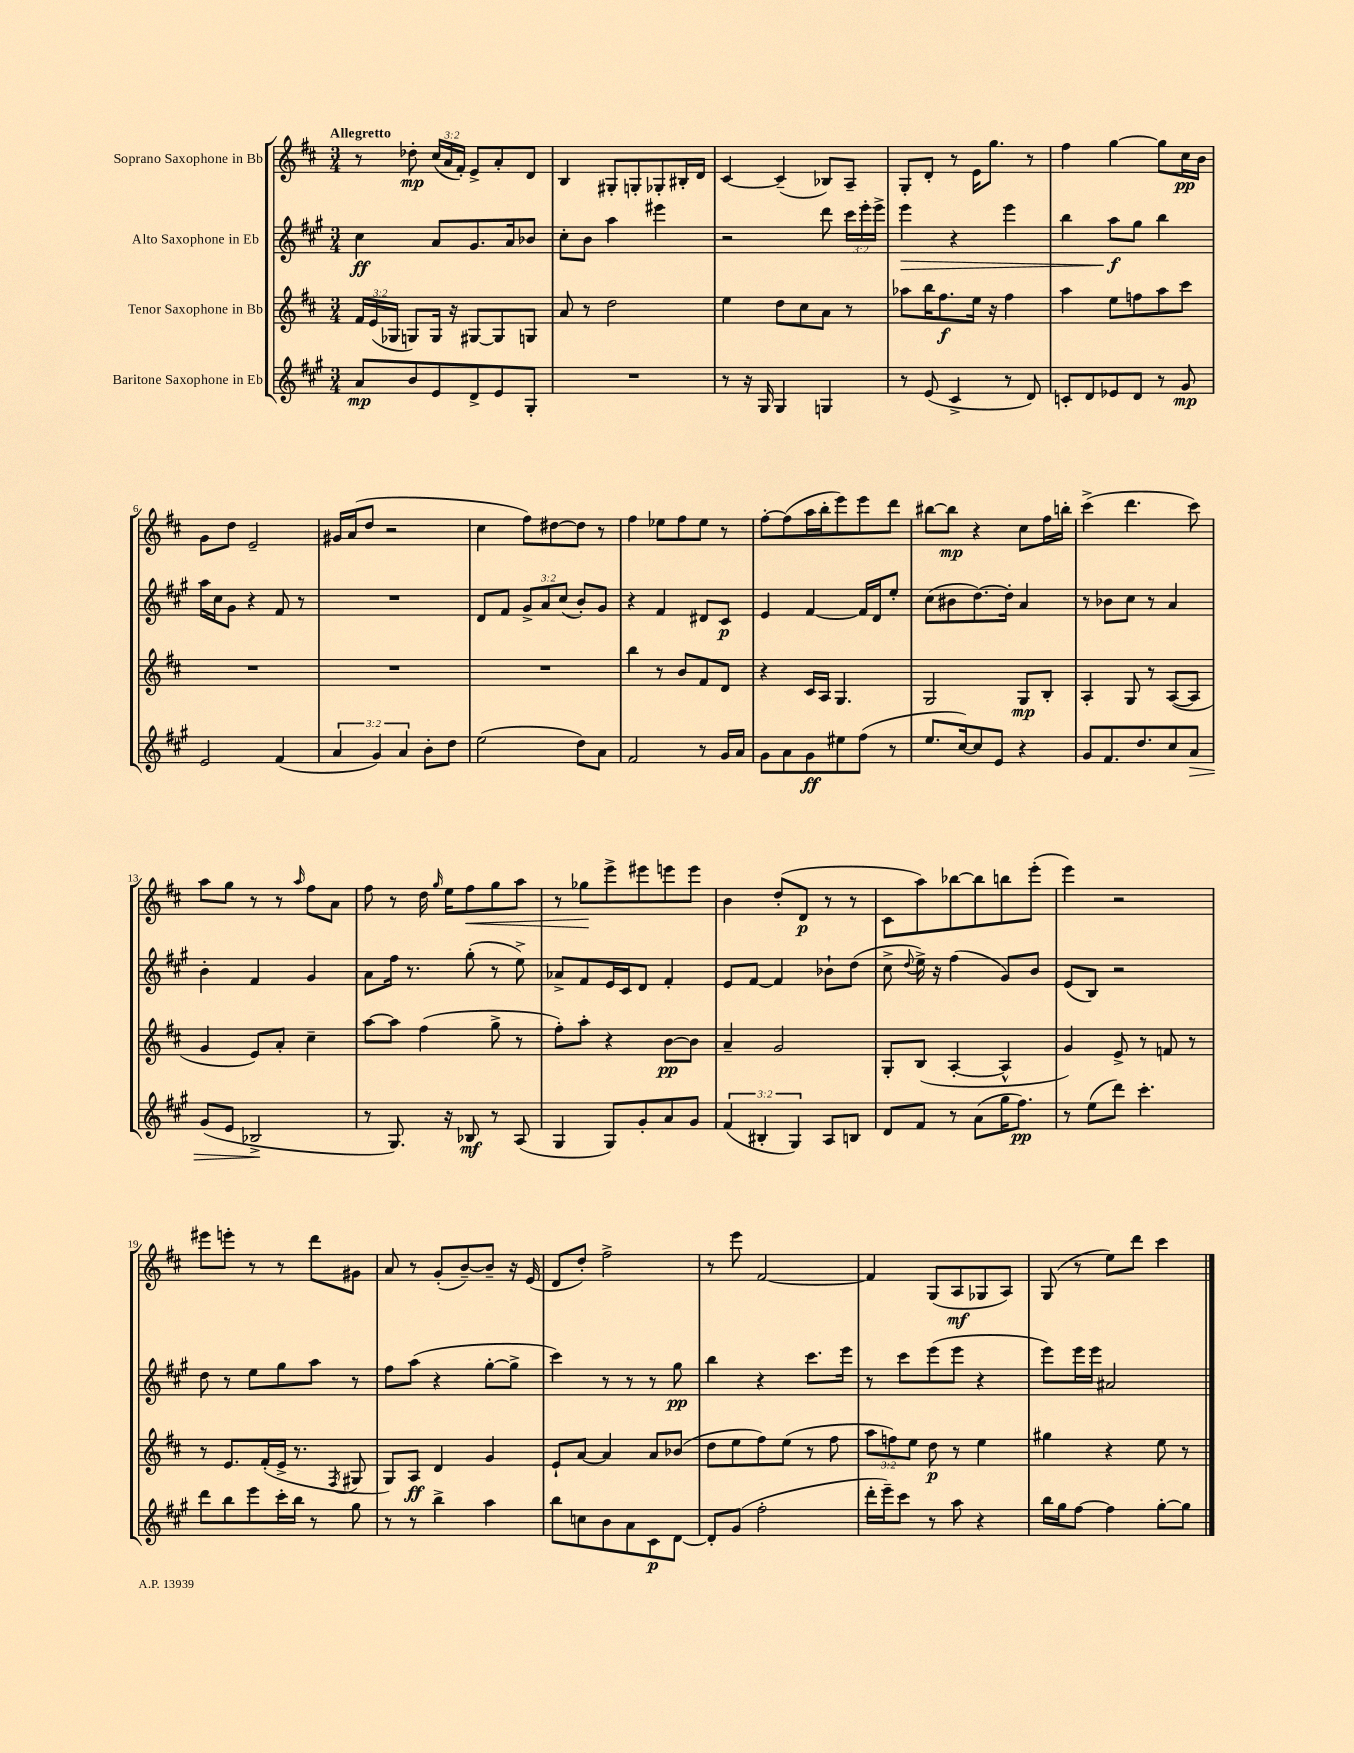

**kern	**dynam	**kern	**dynam	**kern	**dynam	**kern	**dynam
*part4	*part4	*part3	*part3	*part2	*part2	*part1	*part1
*staff4	*staff4	*staff3	*staff3	*staff2	*staff2	*staff1	*staff1
*I"Baritone Saxophone in Eb	*	*I"Tenor Saxophone in Bb	*	*I"Alto Saxophone in Eb	*	*I"Soprano Saxophone in Bb	*
*clefG2	*	*clefG2	*	*clefG2	*	*clefG2	*
*k[f#c#g#]	*	*k[f#c#]	*	*k[f#c#g#]	*	*k[f#c#]	*
*M3/4	*	*M3/4	*	*M3/4	*	*M3/4	*
=1	=1	=1	=1	=1	=1	=1	=1
!	!	!	!	!	!	!LO:TX:a:B:t=Allegretto	!
8a/L	mp	24f#/LL	.	4cc#\	ff	8r	.
.	.	(24e/	.	.	.	.	.
.	.	24G-X/JJ	.	.	.	.	.
8b/	.	8Gn/L)	.	.	.	8dd-X'\	mp
8e/	.	16G/Jk	.	8a/L	.	(24cc#/LL	.
.	.	.	.	.	.	24a/	.
.	.	16r	.	.	.	.	.
.	.	.	.	.	.	24f#'/JJ)	.
8d^/	.	[8G#X/L	.	8.g#/	.	8e^/L	.
8e/	.	8G#/]	.	.	.	8a'/	.
.	.	.	.	16a/k	.	.	.
8G#'/J	.	8Gn/J	.	8b-X/J	.	8d/J	.
=2	=2	=2	=2	=2	=2	=2	=2
2.r	.	8a/	.	8cc#'\L	.	4B/	.
.	.	8r	.	8b\J	.	.	.
.	.	2dd\	.	4aa\	.	8G#X'/L	.
.	.	.	.	.	.	8Gn'/	.
.	.	.	.	4eee#X\	.	8G-X'/	.
.	.	.	.	.	.	16B#X'/L	.
.	.	.	.	.	.	16d/JJ	.
=3	=3	=3	=3	=3	=3	=3	=3
8r	.	4ee\	.	2r	.	[4c#/	.
16r	.	.	.	.	.	.	.
16G#/	.	.	.	.	.	.	.
4G#/	.	8dd\L	.	.	.	(4c#~/]	.
.	.	8cc#\	.	.	.	.	.
4Gn/	.	8a\J	.	8ddd\	.	8B-X/L)	.
.	.	8r	.	24ccc#\LL	.	8A~/J	.
.	.	.	.	24eee'\	.	.	.
.	.	.	.	24eee^\JJ	.	.	.
=4	=4	=4	=4	=4	=4	=4	=4
!	!	!	!	!	!LO:HP:b	!	!
8r	.	8aa-X\L	.	4eee\	>	8G'/L	.
(8e/	.	16bb\K	.	.	.	8d'/J	.
.	.	8.ff#\	f	.	.	.	.
4c#^/	.	.	.	4r	.	8r	.
.	.	16ee\Jk	.	.	.	16e\KL	.
.	.	16r	.	.	.	8.gg\J	.
8r	.	4ff#\	.	4eee\	.	.	.
8d/)	.	.	.	.	.	8r	.
=5	=5	=5	=5	=5	=5	=5	=5
8cn'/L	.	4aa\	.	4bb\	.	4ff#\	.
8d/	.	.	.	.	.	.	.
8e-X/	.	8ee\L	.	8aa\L	f	[4gg\	.
8d/J	.	8ffn\	.	8gg#\J	]	.	.
8r	.	8aa\	.	4bb\	.	8gg\L]	.
8g#/	mp	8ccc#\J	.	.	.	16cc#\L	pp
.	.	.	.	.	.	16b\JJ	.
!!LO:LB:g=z
=6	=6	=6	=6	=6	=6	=6	=6
2e/	.	2.r	.	16aa\LL	.	8g\L	.
.	.	.	.	16cc#\J	.	.	.
.	.	.	.	8g#\J	.	8dd\J	.
.	.	.	.	4r	.	2e~/	.
(4f#/	.	.	.	8f#/	.	.	.
.	.	.	.	8r	.	.	.
=7	=7	=7	=7	=7	=7	=7	=7
6a/	.	2.r	.	2.r	.	16g#X/LL	.
.	.	.	.	.	.	(16a/J	.
.	.	.	.	.	.	8dd/J	.
6g#/)	.	.	.	.	.	.	.
.	.	.	.	.	.	2r	.
6a/	.	.	.	.	.	.	.
8b'\L	.	.	.	.	.	.	.
8dd\J	.	.	.	.	.	.	.
=8	=8	=8	=8	=8	=8	=8	=8
(2ee\	.	2.r	.	8d/L	.	4cc#\	.
.	.	.	.	8f#/J	.	.	.
.	.	.	.	12g#^/L	.	8ff#\L)	.
.	.	.	.	12a/	.	.	.
.	.	.	.	.	.	[8dd#X\	.
.	.	.	.	(12cc#/J	.	.	.
8dd\L)	.	.	.	8b'/L)	.	8dd#\J]	.
8a\J	.	.	.	8g#/J	.	8r	.
=9	=9	=9	=9	=9	=9	=9	=9
2f#/	.	4bb\	.	4r	.	4ff#\	.
.	.	8r	.	4f#/	.	8ee-X\L	.
.	.	8b/L	.	.	.	8ff#\	.
8r	.	8f#/	.	8d#X/L	.	8ee-\J	.
16g#/LL	.	8d/J	.	8c#/J	p	8r	.
16a/JJ	.	.	.	.	.	.	.
=10	=10	=10	=10	=10	=10	=10	=10
8g#\L	.	4r	.	4e/	.	[8ff#'\L	.
8a\	.	.	.	.	.	(8ff#\]	.
8g#\	ff	16c#/LL	.	[4f#/	.	16aa\L	.
.	.	16A/JJ	.	.	.	16bb'\J	.
8ee#X\	.	4.G/	.	.	.	8eee\)	.
(8ff#\J	.	.	.	16f#/LL]	.	8eee\	.
.	.	.	.	16d/J	.	.	.
8r	.	.	.	8ee'/J	.	8ddd\J	.
=11	=11	=11	=11	=11	=11	=11	=11
8.ee/L	.	2G/	.	(8cc#\L	.	[8bb#X\L	.
.	.	.	.	8b#X\	.	8bb#\J]	mp
[16cc#/k)	.	.	.	.	.	.	.
8cc#/]	.	.	.	[8.dd\)	.	4r	.
8e/J	.	.	.	.	.	.	.
.	.	.	.	16dd'\Jk]	.	.	.
4r	.	8G/L	mp	4a/	.	8cc#\L	.
.	.	8B'/J	.	.	.	16ff#\L	.
.	.	.	.	.	.	16bbn'\JJ	.
=12	=12	=12	=12	=12	=12	=12	=12
8g#/L	.	4A'/	.	8r	.	(4ccc#^\	.
8.f#/	.	.	.	8b-X\L	.	.	.
.	.	8G/	.	8cc#\J	.	4.ddd\	.
8.dd/	.	.	.	.	.	.	.
.	.	8r	.	8r	.	.	.
8cc#/	.	([8A/L	.	4a/	.	.	.
!	!LO:HP:b	!	!	!	!	!	!
8a/J	>	8A/J]	.	.	.	8ccc#\)	.
!!LO:LB:g=z
=13	=13	=13	=13	=13	=13	=13	=13
(8g#/L	.	4g/	.	4b'\	.	8aa\L	.
8e/J	.	.	.	.	.	8gg\J	.
2B-X^/	.	8e/L)	.	4f#/	.	8r	.
.	.	8a'/J	.	.	.	8r	.
.	.	.	.	.	.	16qqaa/	.
.	.	4cc#~\	.	4g#/	.	8ff#\L	.
.	.	.	.	.	.	8a\J	.
.	]	.	.	.	.	.	.
=14	=14	=14	=14	=14	=14	=14	=14
8r	.	[8aa\L	.	8a\L	.	8ff#\	.
8.G#/)	.	8aa\J]	.	16ff#\Jk	.	8r	.
.	.	.	.	8.r	.	.	.
.	.	(4ff#\	.	.	.	16dd\	.
.	.	.	.	.	.	16qqgg/	.
16r	.	.	.	.	.	16ee\KL	.
!	!	!	!	!	!	!	!LO:HP:b
8B-X/	mf	.	.	(8gg#'\	.	8ff#\	<
8r	.	8gg^\	.	8r	.	8gg\	.
(8A/	.	8r	.	8ee^\)	.	8aa\J	.
=15	=15	=15	=15	=15	=15	=15	=15
4G#/	.	8ff#'\L)	.	8a-X^/L	.	8r	.
.	.	8aa'\J	.	8f#/	.	8gg-X\L	.
8G#/L)	.	4r	.	16e/L	.	8eee^\	[
.	.	.	.	16c#/J	.	.	.
8g#'/	.	.	.	8d/J	.	8eee#X\	.
8a/	.	[8b\L	pp	4f#'/	.	8eeen\	.
8g#/J	.	8b\J]	.	.	.	8eee\J	.
=16	=16	=16	=16	=16	=16	=16	=16
(6f#/	.	4a~/	.	8e/L	.	4b\	.
.	.	.	.	[8f#/J	.	.	.
6B#X'/	.	.	.	.	.	.	.
.	.	2g/	.	4f#/]	.	(8dd'/L	.
6G#/)	.	.	.	.	.	.	.
.	.	.	.	.	.	8d/J	p
8A/L	.	.	.	8b-X`\L	.	8r	.
8Bn/J	.	.	.	(8dd\J	.	8r	.
=17	=17	=17	=17	=17	=17	=17	=17
8d/L	.	8G'/L	.	8cc#^\	.	8c#\L	.
.	.	.	.	8qqdd/	.	.	.
8f#/J	.	(8B/J	.	16ee^\)	.	8aa\)	.
.	.	.	.	16r	.	.	.
8r	.	[4A'/	.	(4ff#\	.	[8bb-X\	.
(8a\L	.	.	.	.	.	8bb-\]	.
16gg#\K	.	4A^^/]	.	8g#/L)	.	8bbn\	.
8.ff#\J)	pp	.	.	.	.	.	.
.	.	.	.	8b/J	.	(8eee'\J	.
=18	=18	=18	=18	=18	=18	=18	=18
8r	.	4g/)	.	(8e/L	.	4eee\)	.
(8ee\L	.	.	.	8B/J)	.	.	.
8ddd\J)	.	8e^/	.	2r	.	2r	.
4.ccc#'\	.	8r	.	.	.	.	.
.	.	8fn/	.	.	.	.	.
.	.	8r	.	.	.	.	.
!!LO:LB:g=z
=19	=19	=19	=19	=19	=19	=19	=19
8ddd\L	.	8r	.	8dd\	.	8eee#X\L	.
8bb\	.	8.e/L	.	8r	.	8eeen'\J	.
8eee\	.	.	.	8ee\L	.	8r	.
.	.	(16f#'/L	.	.	.	.	.
16ccc#'\L	.	16e^/JJ	.	8gg#\	.	8r	.
16bb\JJ	.	8.r	.	.	.	.	.
8r	.	.	.	8aa\J	.	8ddd\L	.
.	.	8qF#/	.	.	.	.	.
8gg#\	.	8G#X/	.	8r	.	8g#X\J	.
=20	=20	=20	=20	=20	=20	=20	=20
8r	.	8G/L)	.	8ff#\L	.	8a/	.
8r	.	8A/J	ff	(8aa\J	.	8r	.
4bb^\	.	4d/	.	4r	.	(8g'/L	.
.	.	.	.	.	.	[8b~/)	.
4aa\	.	4g/	.	[8gg#'\L	.	8b~/J]	.
.	.	.	.	8gg#^\J]	.	16r	.
.	.	.	.	.	.	(16e/	.
=21	=21	=21	=21	=21	=21	=21	=21
8bb\L	.	8e`/L	.	4ccc#\)	.	8d/L	.
8ccn\	.	[8a/J	.	.	.	8dd'/J)	.
8b\	.	4a/]	.	8r	.	2ff#^\	.
8a\	.	.	.	8r	.	.	.
8c#\	p	8a/L	.	8r	.	.	.
[8d\J	.	(8b-X/J	.	8gg#\	pp	.	.
=22	=22	=22	=22	=22	=22	=22	=22
8d'/L]	.	8dd\L	.	4bb\	.	8r	.
(8g#/J	.	8ee\	.	.	.	8eee\	.
2ff#'\	.	8ff#\)	.	4r	.	[2f#/	.
.	.	(8ee\J	.	.	.	.	.
.	.	8r	.	8.ccc#\L	.	.	.
.	.	8ff#\	.	.	.	.	.
.	.	.	.	16eee\Jk	.	.	.
=23	=23	=23	=23	=23	=23	=23	=23
16ddd'\LL	.	12aa\L	.	8r	.	4f#/]	.
16eee~\J)	.	.	.	.	.	.	.
.	.	12ffn\)	.	.	.	.	.
8ccc#\J	.	.	.	8ccc#\L	.	.	.
.	.	12ee\J	.	.	.	.	.
8r	.	8dd\	p	(8eee\	.	(8G/L	.
8aa\	.	8r	.	8eee\J	.	8A/	mf
4r	.	4ee\	.	4r	.	8G-X/	.
.	.	.	.	.	.	8A/J)	.
=24	=24	=24	=24	=24	=24	=24	=24
16bb\LL	.	4gg#X\	.	8eee\L)	.	(8G/	.
16gg#\J	.	.	.	.	.	.	.
[8ff#\J	.	.	.	16eee\L	.	8r	.
.	.	.	.	16eee\JJ	.	.	.
4ff#\]	.	4r	.	2a#X/	.	8ee\L)	.
.	.	.	.	.	.	8ddd\J	.
[8gg#'\L	.	8ee\	.	.	.	4ccc#\	.
8gg#\J]	.	8r	.	.	.	.	.
==	==	==	==	==	==	==	==
*-	*-	*-	*-	*-	*-	*-	*-
